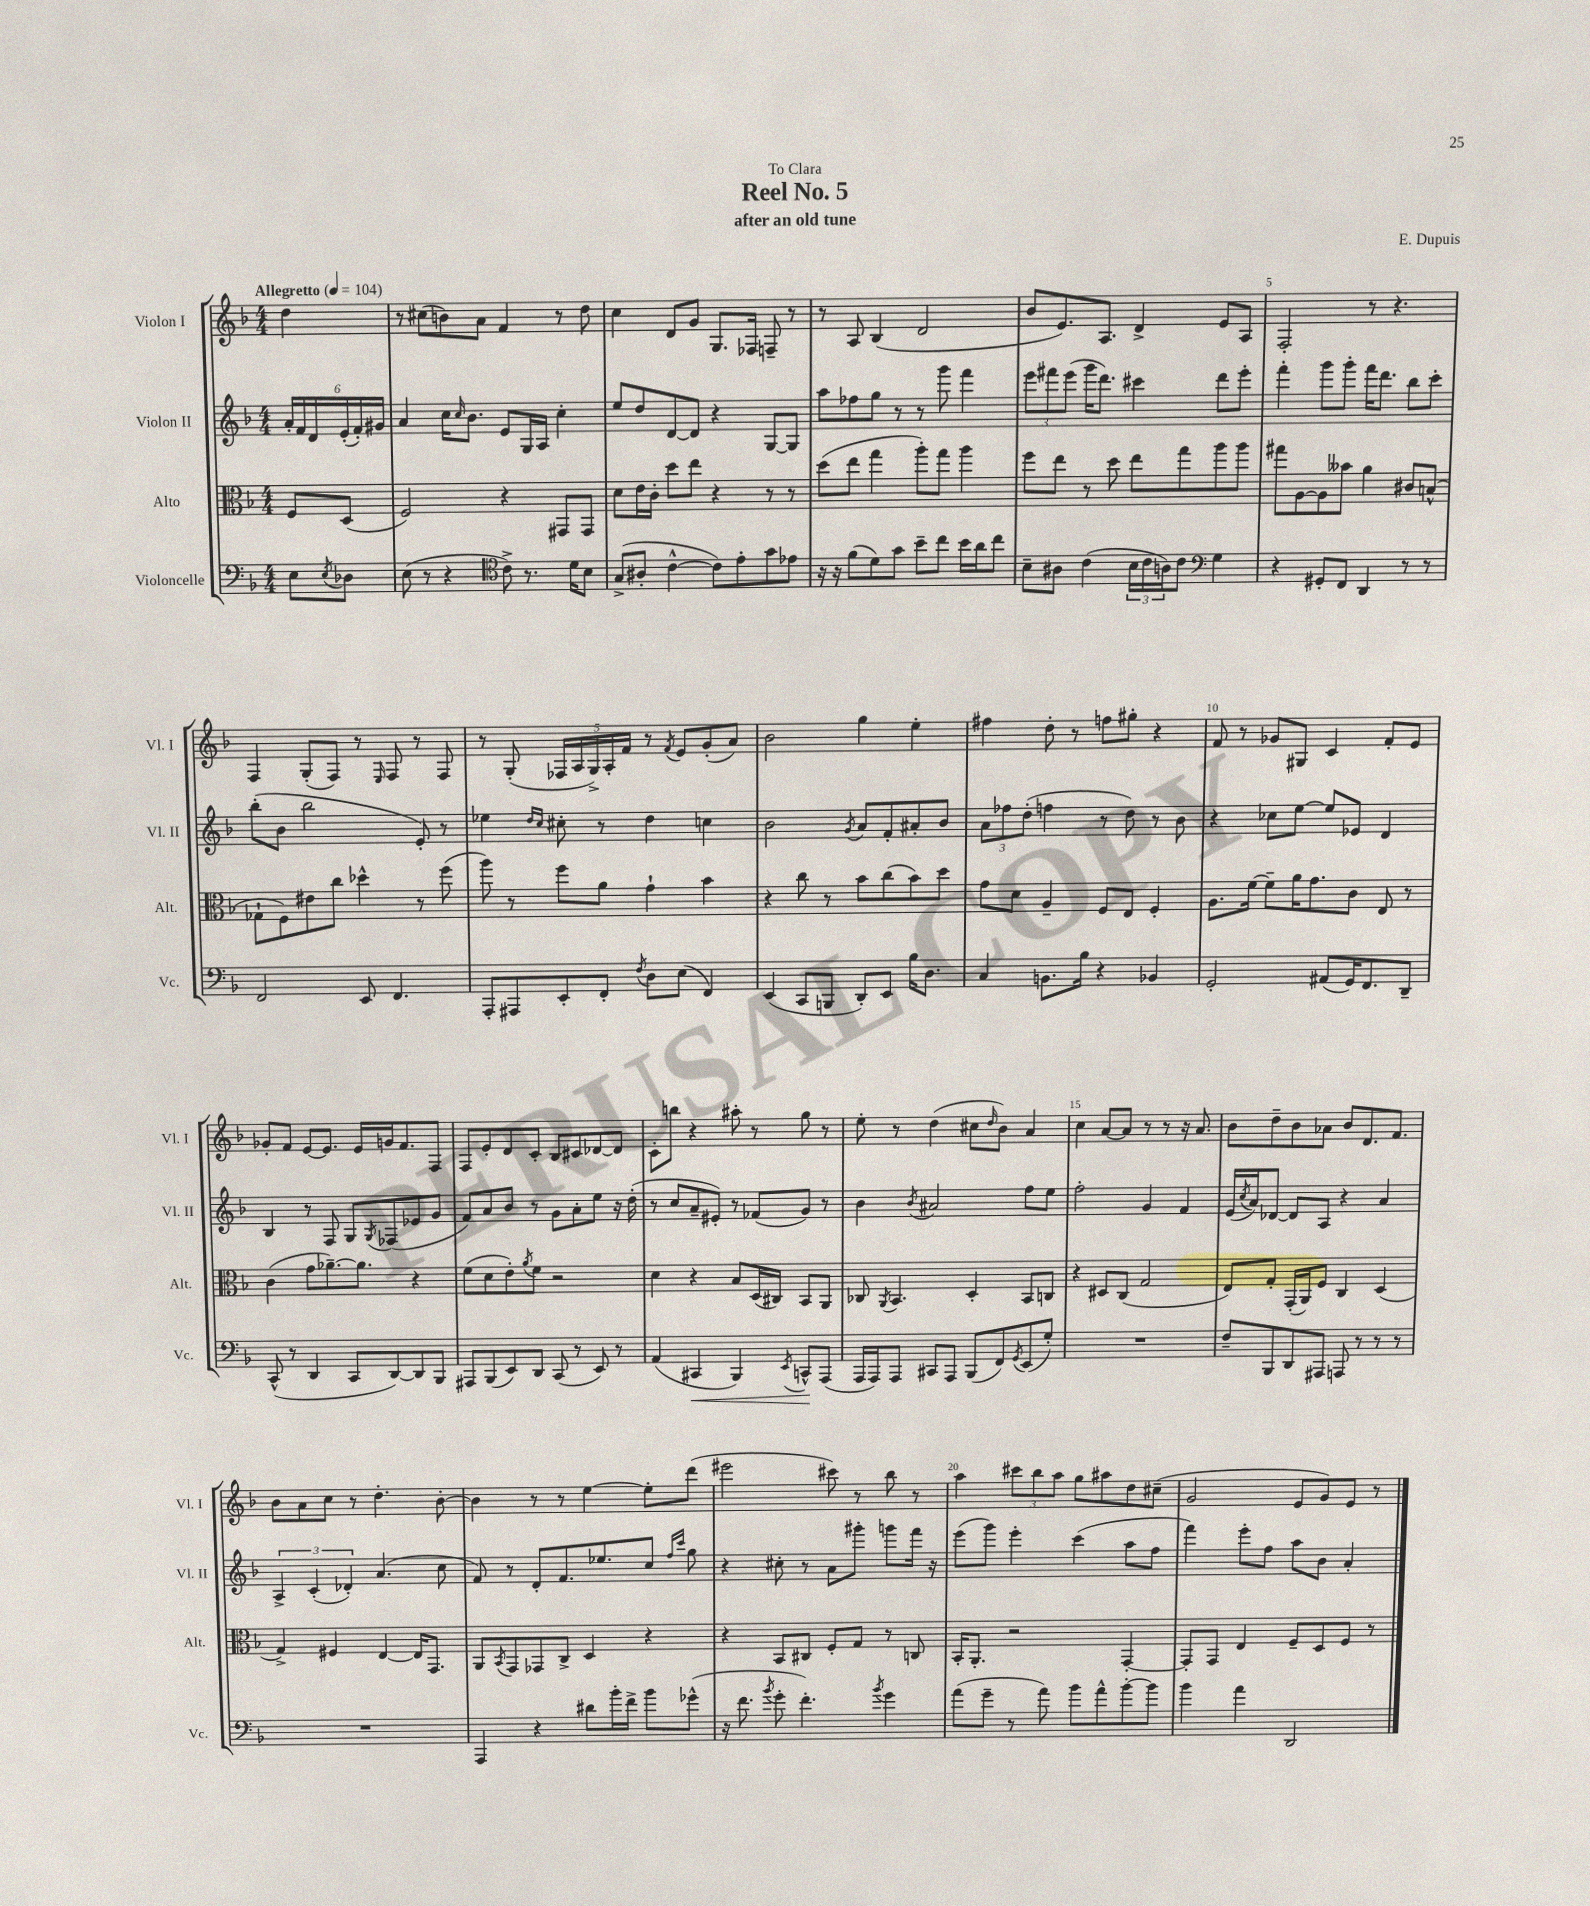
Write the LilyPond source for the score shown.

\header { title = "Reel No. 5" composer = "E. Dupuis" subtitle = "after an old tune" dedication = "To Clara" }
<<
\new StaffGroup <<
\new Staff = "s0" \with { instrumentName = "Violon I" shortInstrumentName = "Vl. I" } {
    \clef treble \key f \major \numericTimeSignature \time 4/4 \partial 4 \tempo "Allegretto" 4 = 104
    d''4 |
    r8 cis''8( b'8) a'8 f'4 r8 d''8 |
    c''4 d'8 g'8 g8. fes16 f8-- r8 |
    r8 a8 bes4( d'2 |
    bes'8 e'8.) a8. d'4-> e'8 a8 |
    f2-. r8 r4. |
    f4 g8-.( f8) r8 \grace { e16 } f8 r8 f8 |
    r8 g8-.( \tuplet 5/4 { fes16 a16 g16->) a16-. f'16 } r8 \acciaccatura { f'8 } e'8 g'8-.( a'8) |
    bes'2 g''4 e''4-. |
    fis''4 d''8-. r8 f''8 gis''8-. r4 |
    f'8 r8 ges'8 gis8 c'4 f'8-. e'8 |
    ges'8-. f'8 e'8~ e'8. e'16 g'16 f'8. f8 |
    f8 e'8-. d'8 c'8-. bes8 cis'8 des'8~ des'8 |
    c'8-. b''8 r4 ais''8-. r8 g''8 r8 |
    e''8-. r8 d''4( cis''8 \grace { d''16 } bes'8) a'4 |
    c''4 a'8~ a'8 r8 r8 r16 a'8. |
    bes'8 d''8-- bes'8 aes'8 bes'8 d'8. f'8. |
    bes'8 a'8 c''8 r8 d''4.-. bes'8~-. |
    bes'4 r8 r8 e''4~ e''8-. d'''8( |
    eis'''2 cis'''8) r8 bes''8 r8 |
    a''4 \tuplet 3/2 { cis'''8 bes''8 a''8 } g''8 ais''8 d''8 cis''8--( |
    g'2 e'8 g'8) e'8 r8 \bar "|." |
}
\new Staff = "s1" \with { instrumentName = "Violon II" shortInstrumentName = "Vl. II" } {
    \clef treble \key f \major \numericTimeSignature \time 4/4 \partial 4
    \tuplet 6/4 { a'16-. f'16 d'16 e'16-.( f'16-.) gis'16 } |
    a'4 c''16 \grace { c''16 } bes'8. e'8 g16 a16 c''4-. |
    e''8 d''8 d'8~ d'8 r4 g8~ g8 |
    a''8 fes''8 g''8 r8 r8 g'''8 f'''4 |
    \tuplet 3/2 { e'''8 fis'''8 e'''8( } g'''16 d'''8.) cis'''4 d'''8 e'''8-. |
    f'''4-. g'''8 g'''8-. f'''16 d'''8. bes''8 c'''8-. |
    bes''8-.( bes'8 bes''2 e'8-.) r8 |
    ees''4 \grace { d''16 c''16 } cis''8-. r8 d''4 c''4 |
    bes'2 \acciaccatura { g'8 } a'8 f'8-. ais'8-. bes'8 |
    \tuplet 3/2 { a'8 fes''8 d''8-.( } f''4 r8 d''8) r8 bes'8 |
    r4 ces''8 e''8~ e''8 ees'8 d'4 |
    bes4 r8 f8 g8 \acciaccatura { g8 } fes8( ees'8 g'8 |
    f'8) a'8 bes'8 r8 g'8 a'8-. e''8 r16 d''16-.( |
    r8 c''8 a'8-- eis'8-.) r8 fes'8( g'8) r8 |
    bes'4 \acciaccatura { bes'8 } ais'2 f''8 e''8 |
    f''2-. g'4 f'4 |
    e'16( \acciaccatura { c''8 } a'16) des'8~ des'8 a8 r4 a'4 |
    \tuplet 3/2 { a4-> c'4-.( des'4-.) } a'4.( c''8 |
    f'8) r8 d'8-. f'8. ees''8. c''8 \grace { f''16 c'''16 } g''8 |
    r4 cis''8-. r8 a'8 gis'''8-. g'''8 f'''16 r16 |
    e'''8( g'''8) e'''4-. c'''4( a''8 f''8 |
    f'''4) e'''8-. f''8 a''8 bes'8 a'4-. \bar "|." |
}
\new Staff = "s2" \with { instrumentName = "Alto" shortInstrumentName = "Alt." } {
    \clef alto \key f \major \numericTimeSignature \time 4/4 \partial 4
    f8 d8( |
    f2) r4 gis,8 gis,8 |
    d'8 e'16 c'16-. d''8 e''8 r4 r8 r8 |
    d''8( e''8 g''4 a''8-.) g''8 a''4 |
    f''8 e''8 r8 d''8 e''8 g''8 a''8 a''8 |
    gis''8 a8~ a8 beses'8 a'4 cis'8 b8-^( |
    ges8-! f8) eis'8 c''8 des''4-^ r8 f''8( |
    a''8) r8 f''8 a'8 g'4-! bes'4 |
    r4 c''8 r8 bes'8 c''8( bes'8) d''8 |
    g'8 d'8 a4-- f8 e8 f4-. |
    a8. f'16~ f'8-- a'16 g'8. c'8 e8 r8 |
    c'4( g'8 aes'8.~--) aes'8. r4 |
    f'8( d'8 e'8-.) \acciaccatura { a'8 } f'8 r2 |
    d'4 r4 bes8 d16( cis16) bes,8 a,8 |
    ces8 \acciaccatura { a,8 } bes,4. d4-. bes,8 c8 |
    r4 dis8 c8( g2 |
    e8) g8-. g,16-.( a,16) f8 c4 d4( |
    g4->) fis4 e4~ e16 g,8. |
    a,8 \acciaccatura { bes,8 } g,8 ges,8 c8-> d4 r4 |
    r4 bes,8 cis8 f8-. g8 r8 c8 |
    bes,16-. a,8.-. r2 g,4~-. |
    g,8-. g,8 e4 f8-- d8 f8 r8 \bar "|." |
}
\new Staff = "s3" \with { instrumentName = "Violoncelle" shortInstrumentName = "Vc." } {
    \clef bass \key f \major \numericTimeSignature \time 4/4 \partial 4
    e8 \acciaccatura { e8 } des8 |
    e8( r8 r4 \clef tenor c'8->) r8. d'16 bes8 |
    g8->( ais8-. c'4~-^ c'8) e'8-. g'8 ees'8 |
    r16 r16 f'8( d'8) g'8 bes'8-- c''8 bes'16 a'16 c''8 |
    bes8-- ais8 c'4( \tuplet 3/2 { bes16 c'16 a16) } c'8 \clef bass g4 |
    r4 gis,8-. f,8 d,4 r8 r8 |
    f,2 e,8 f,4. |
    a,,8-. ais,,8 e,8-. f,8-. \acciaccatura { f8 } d8 e8( f,4) |
    e,4( c,8 b,,8 d,8-.) e,8 bes16 d8. |
    c4 b,8. bes16 r4 bes,4 |
    g,2-. ais,8( g,16) f,8. d,8-- |
    c,8-^( r8 d,4 c,8 d,8~) d,8 bes,,8 |
    ais,,8 bes,,8( e,8) d,8 c,8( r8 e,8) r8 |
    a,4( cis,4\< bes,,4) \acciaccatura { e,8 } c,8-^\! a,,8( |
    a,,16 a,,16) a,,8 cis,8 a,,8 bes,,8( f,8) \acciaccatura { g,8 } e,8( g8-.) |
    R1 |
    f8-- bes,,8 d,8 ais,,8 a,,8 r8 r8 r8 |
    R1 |
    a,,4 r4 dis'8 bes'16-. f'16-> bes'8 ges'8-^( |
    r16 f'8. \acciaccatura { bes'8 } g'8-. f'4.-.) \acciaccatura { bes'8 } g'4 |
    a'8( g'8-- r8 a'8) bes'8 a'8-^ bes'8~-. bes'8 |
    bes'4 a'4 d,2 \bar "|." |
}
>>
>>
\layout { \context { \Score \override BarNumber.break-visibility = ##(#f #t #t) barNumberVisibility = #(every-nth-bar-number-visible 5) } }
